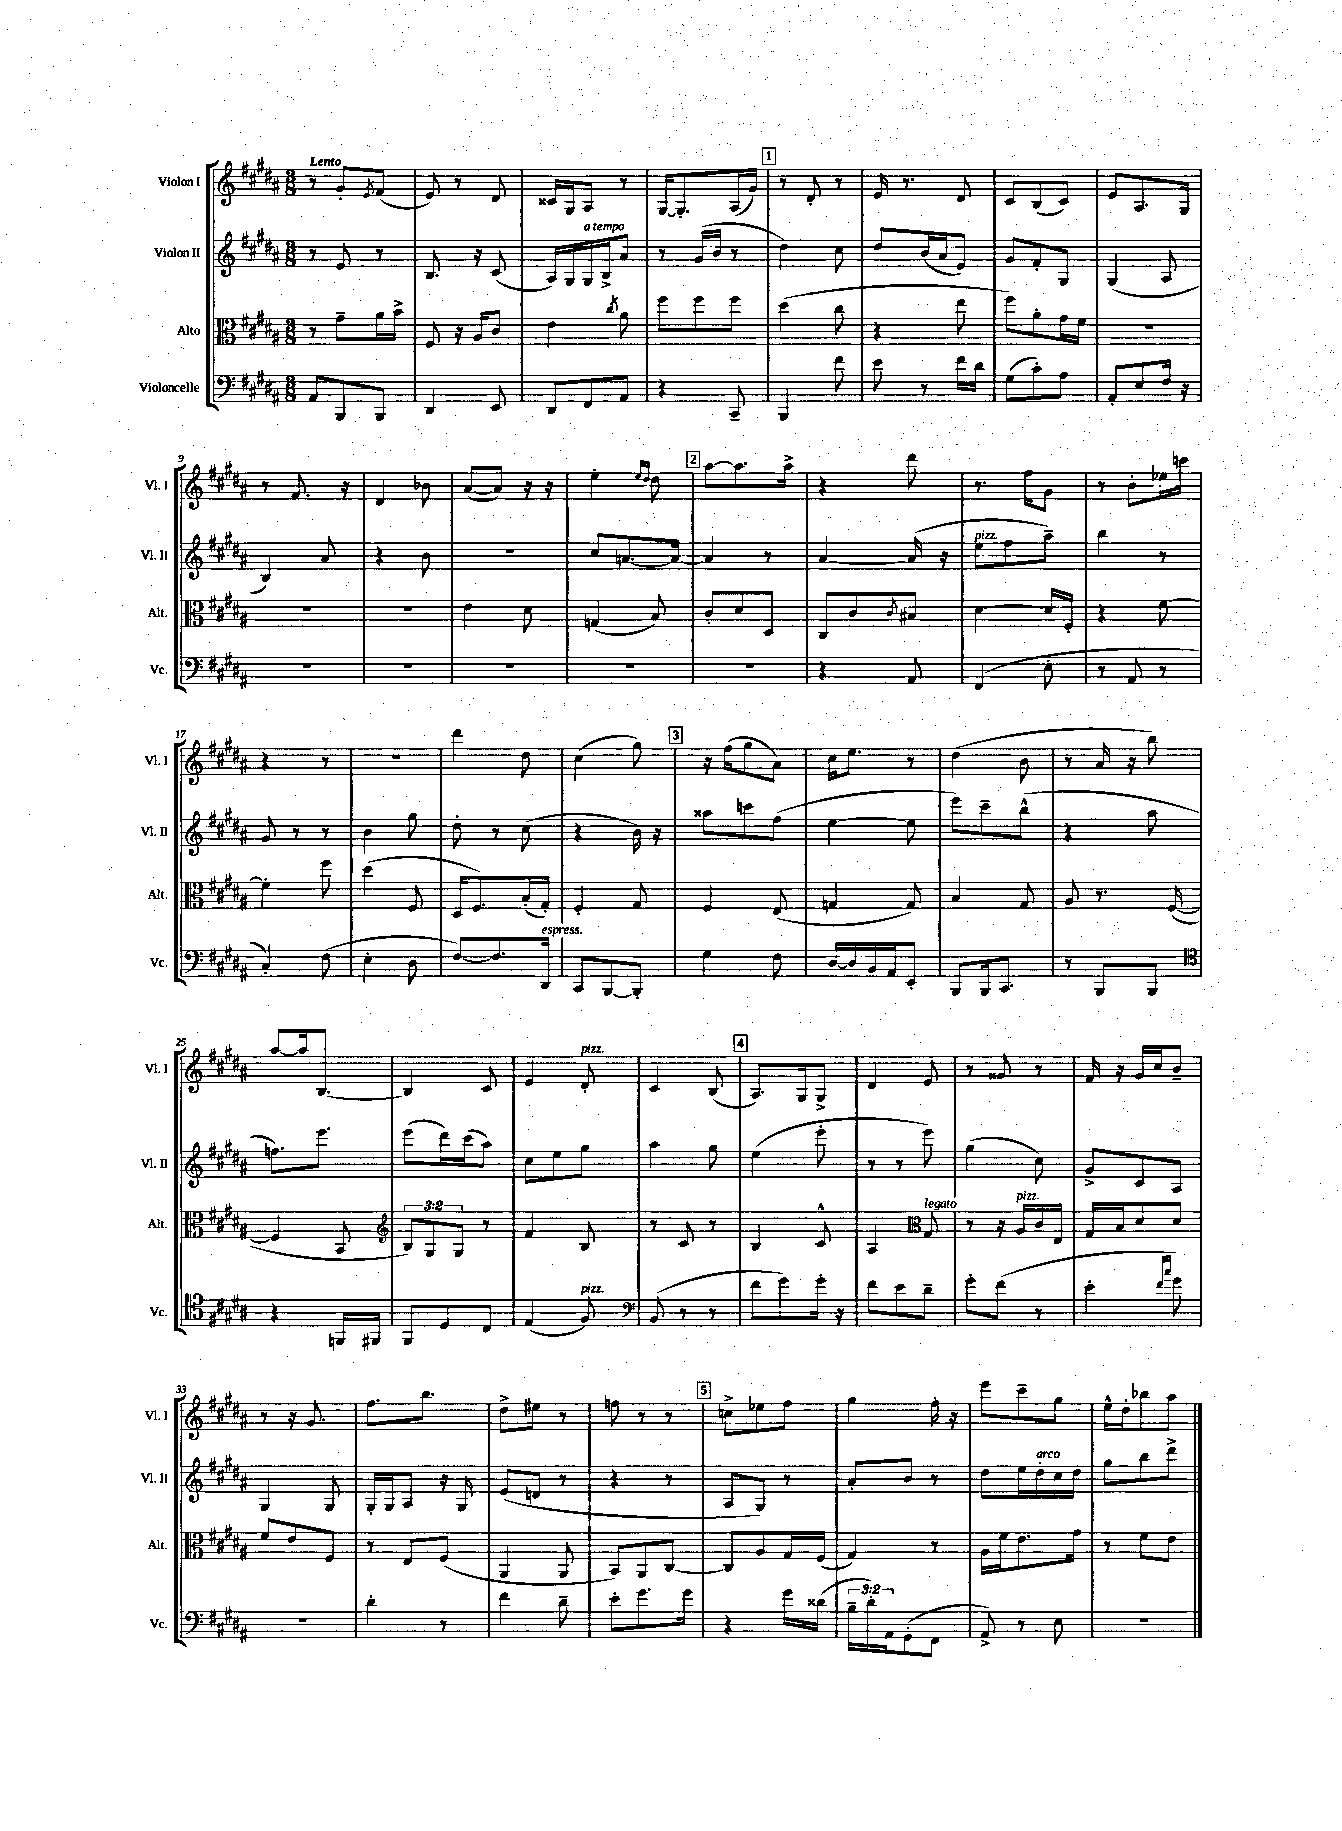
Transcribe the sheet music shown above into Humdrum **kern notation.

**kern	**kern	**kern	**kern
*part4	*part3	*part2	*part1
*staff4	*staff3	*staff2	*staff1
*I"Violoncelle	*I"Alto	*I"Violon II	*I"Violon I
*I'Vc.	*I'Alt.	*I'Vl. II	*I'Vl. I
*clefF4	*clefC3	*clefG2	*clefG2
*k[f#c#g#d#a#]	*k[f#c#g#d#a#]	*k[f#c#g#d#a#]	*k[f#c#g#d#a#]
*M3/8	*M3/8	*M3/8	*M3/8
=1	=1	=1	=1
!	!	!	!LO:TX:a:B:t=Lento
8AA#/L	8r	8r	8r
8BBB/	8g#~\L	8e/	8g#'/L
.	.	.	8qe/
8BBB/J	16a#\L	8r	(8f#/J
.	16b^\JJ	.	.
=2	=2	=2	=2
4DD#/	8F#/	8.B/	8e/)
.	16r	.	8r
.	16A#/KL	16r	.
8EE/	8c#/J	(8c#/	8d#/
=3	=3	=3	=3
8DD#/L	4e\	16A#/LL)	16c##X/LL
.	.	16G#/	16G#/J
!	!	!LO:TX:a:i:t=a tempo	!
8FF#/	.	16G#/	8A#/J
.	.	16B^/J	.
.	8qcc#/	.	.
8AA#/J	8a#\	8a#/J	8r
=4	=4	=4	=4
4r	8ff#\L	8r	[16G#/KL
.	.	.	8.G#'/]
.	8ff#\	(16g#/LL	.
.	.	16b/JJ	.
8CC#~/	8ff#\J	8r	(16A#/L
.	.	.	16g#/JJ)
!!LO:REH:place=s1:t=1
=5	=5	=5	=5
4BBB/	(4dd#\	4dd#\)	8r
.	.	.	8d#'/
8f#\	8cc#\	8cc#\	8r
=6	=6	=6	=6
8e\	4r	8dd#/L	16e/
.	.	.	8.r
8r	.	(16b/L	.
.	.	16a#/J	.
16f#\LL	8ee\	8e/J)	8d#/
16d#\JJ	.	.	.
=7	=7	=7	=7
(8G#\L	8ff#\L)	8g#/L	8c#/L
8c#'\)	8a#'\	8f#'/	(8B/
8A#\J	16g#\L	8G#/J	8c#/J)
.	16f#\JJ	.	.
=8	=8	=8	=8
8AA#'/L	4.r	(4G#/	8e/L
8E/	.	.	8.A#/
16F#/Jk	.	8A#/	.
16r	.	.	16G#/Jk
!!LO:LB:g=z
=9	=9	=9	=9
4.r	4.r	4B/)	8r
.	.	.	8.f#/
.	.	8a#/	.
.	.	.	16r
=10	=10	=10	=10
4.r	4.r	4r	4d#/
.	.	8b\	8b-X\
=11	=11	=11	=11
4.r	4e\	4.r	([8a#/L
.	.	.	8a#/J])
.	8d#\	.	16r
.	.	.	16r
=12	=12	=12	=12
4.r	(4Gn/	8cc#/L	4ee'\
.	.	[8.an/	.
.	.	.	16qqee/LL
.	.	.	16qqdd#/JJ
.	8B/)	.	8dd#\
.	.	16a/Jk_	.
!!LO:REH:place=s1:t=2
=13	=13	=13	=13
4.r	8c#'/L	4a/]	[8aa#\L
.	8d#/	.	8.aa#\]
.	8D#/J	8r	.
.	.	.	16aa#^\Jk
=14	=14	=14	=14
4r	8C#/L	[4a#/	4r
.	8c#/	.	.
.	8qc#/	.	.
8AA#/	8B#X/J	(16a#/]	8ddd#\
.	.	16r	.
=15	=15	=15	=15
!	!	!LO:TX:a:i:t=pizz.	!
(4FF#/	[4d#\	8ee\L	8.r
.	.	8ff#\	.
.	.	.	16ff#\KL
8E'\	16d#/LL]	8aa#~\J)	8g#\J
.	16F#'/JJ	.	.
=16	=16	=16	=16
8r	4r	4bb\	8r
8AA#/	.	.	8b'\L
8r	[8f#\	8r	16ee-X\L
.	.	.	16cccn\JJ
!!LO:LB:g=z
=17	=17	=17	=17
4C#'/)	4f#'\]	8g#/	4r
.	.	8r	.
(8F#\	8ff#\	8r	8r
=18	=18	=18	=18
4E'\	(4dd#\	4b\	4.r
8D#\	8F#/	8gg#\	.
=19	=19	=19	=19
[8F#/L)	16D#/KL	8dd#'\	4ddd#\
.	8.F#/)	.	.
8.F#/]	.	8r	.
.	(16B'/L	(8cc#\	8dd#\
!LO:TX:a:i:t=espress.	!	!	!
16DD#/Jk	16G#'/JJ)	.	.
=20	=20	=20	=20
8CC#/L	4F#'/	4r	(4cc#\
[8BBB/	.	.	.
8BBB'/J]	8G#/	16b\)	8gg#\)
.	.	16r	.
!!LO:REH:place=s1:t=3
=21	=21	=21	=21
4G#\	4F#/	8aa##X\L	16r
.	.	.	(16ff#\KL
.	.	8cccn\	8gg#\
8F#\	(8E/	(8ff#\J	8a#\J)
=22	=22	=22	=22
[16D#/LL	4Gn/	[4ee\	16cc#\KL
16D#/]	.	.	8.ee\J
16BB/	.	.	.
16AA#/J	.	.	.
8EE'/J	8G/)	8ee\]	8r
=23	=23	=23	=23
8BBB/L	4B/	8eee\L)	(4dd#\
16BBB/k	.	8ccc#~\	.
8.CC#/J	.	.	.
.	8G#/	(8bb^^\J	8b\
=24	=24	=24	=24
8r	8A#/	4r	8r
8BBB/L	8.r	.	16a#/
.	.	.	16r
8BBB/J	.	8aa#\	8bb\)
.	([16F#/	.	.
!!LO:LB:g=z
=25	=25	=25	=25
*clefC4	*	*	*
4r	4F#/]	8.ffn\L)	[8aa#/L
.	.	.	16aa#/k]
.	.	8.eee\J	[8.B/J
16FFn/LL	8BB/	.	.
16FF#X/JJ	.	.	.
=26	=26	=26	=26
*	*clefG2	*	*
8FF#/L	12B/L)	(8eee\L	4B/]
.	12G#/	.	.
8D#/	.	16ddd#\L)	.
.	12G#/J	.	.
.	.	(16ccc#\J	.
8C#/J	8r	8aa#\J)	8c#/
=27	=27	=27	=27
(4E/	4f#/	8cc#\L	4e/
.	.	8ee\	.
!	!	!	!LO:TX:a:i:t=pizz.
!LO:TX:a:i:t=pizz.	!	!	!
8F#/)	8B/	8gg#\J	8d#'/
=28	=28	=28	=28
*clefF4	*	*	*
(8BB/	8r	4aa#\	4c#/
8r	8c#/	.	.
8r	8r	8gg#\	(8B/
!!LO:REH:place=s1:t=4
=29	=29	=29	=29
8f#\L	4B/	(4ee\	8.A#/L)
8g#\)	.	.	.
.	.	.	16G#/k
16g#'\Jk	8c#^^/	8eee'\	8G#^/J
16r	.	.	.
=30	=30	=30	=30
8f#\L	4A#/	8r	4d#/
8e\	.	8r	.
*	*clefC3	*	*
!	!LO:TX:a:i:t=legato	!	!
8d#~\J	8G#/	8eee\)	8e/
=31	=31	=31	=31
8g#'\L	8r	(4gg#\	8r
(8f#\J	16r	.	8g##X/
!	!LO:TX:a:i:t=pizz.	!	!
.	16A#/LL	.	.
8r	16c#/	8cc#\)	8r
.	16E/JJ	.	.
=32	=32	=32	=32
4e'\	16G#/LL	8g#^/L	16f#/
.	16B/J	.	16r
.	8d#/	8c#/	16g#/LL
.	.	.	16cc#/J
16qqf#/LL	.	.	.
16qqcc#/JJ	.	.	.
8g#\)	8d#/J	8A#/J	8b~/J
!!LO:LB:g=z
=33	=33	=33	=33
4.r	8f#/L	4G#/	8r
.	8e/	.	16r
.	.	.	8.g#/
.	8F#/J	8G#/	.
=34	=34	=34	=34
4d#'\	8r	16G#'/LL	8.ff#\L
.	.	16G#/J	.
.	8E/L	8A#/J	.
.	.	.	8.bb\J
8r	(8F#/J	16r	.
.	.	16G#/	.
=35	=35	=35	=35
4f#\	4AA#/	(8e/L	8dd#^\L
.	.	8dn/J	8ee#X\J
8d#~\	8AA#/	8r	8r
=36	=36	=36	=36
8e'\L	8BB/L)	4r	8ffn\
8.g#\	8AA#/	.	8r
.	[8C#/J	8r	8r
16g#\Jk	.	.	.
!!LO:REH:place=s1:t=5
=37	=37	=37	=37
4r	8C#/L]	8A#/L	8ccn^\L
.	8A#/	8G#/J)	8ee-X\
16g#\LL	16G#/L	8r	8ff#\J
(16d##X\JJ	(16F#/JJ	.	.
=38	=38	=38	=38
24B~\LL	4G#/)	8a#'/L	4gg#\
24d#'\)	.	.	.
24AA#\J	.	.	.
(8GG#'\	.	8b/J	.
8FF#\J	8r	8r	16ff#'\
.	.	.	16r
=39	=39	=39	=39
8AA#^/)	16A#\LL	8dd#\L	8eee\L
.	16f#\J	.	.
8r	8.e\	16ee\L	8ccc#~\
!	!	!LO:TX:a:i:t=arco	!
.	.	16dd#'\	.
8E\	.	16cc#\	8gg#\J
.	16g#\Jk	16dd#\JJ	.
=40	=40	=40	=40
4.r	8r	8gg#\L	16ee^^\LL
.	.	.	16dd#'\J
.	8f#\L	8bb\	8bb-X\
.	8e\J	8ddd#^\J	8aa#\J
==	==	==	==
*-	*-	*-	*-
